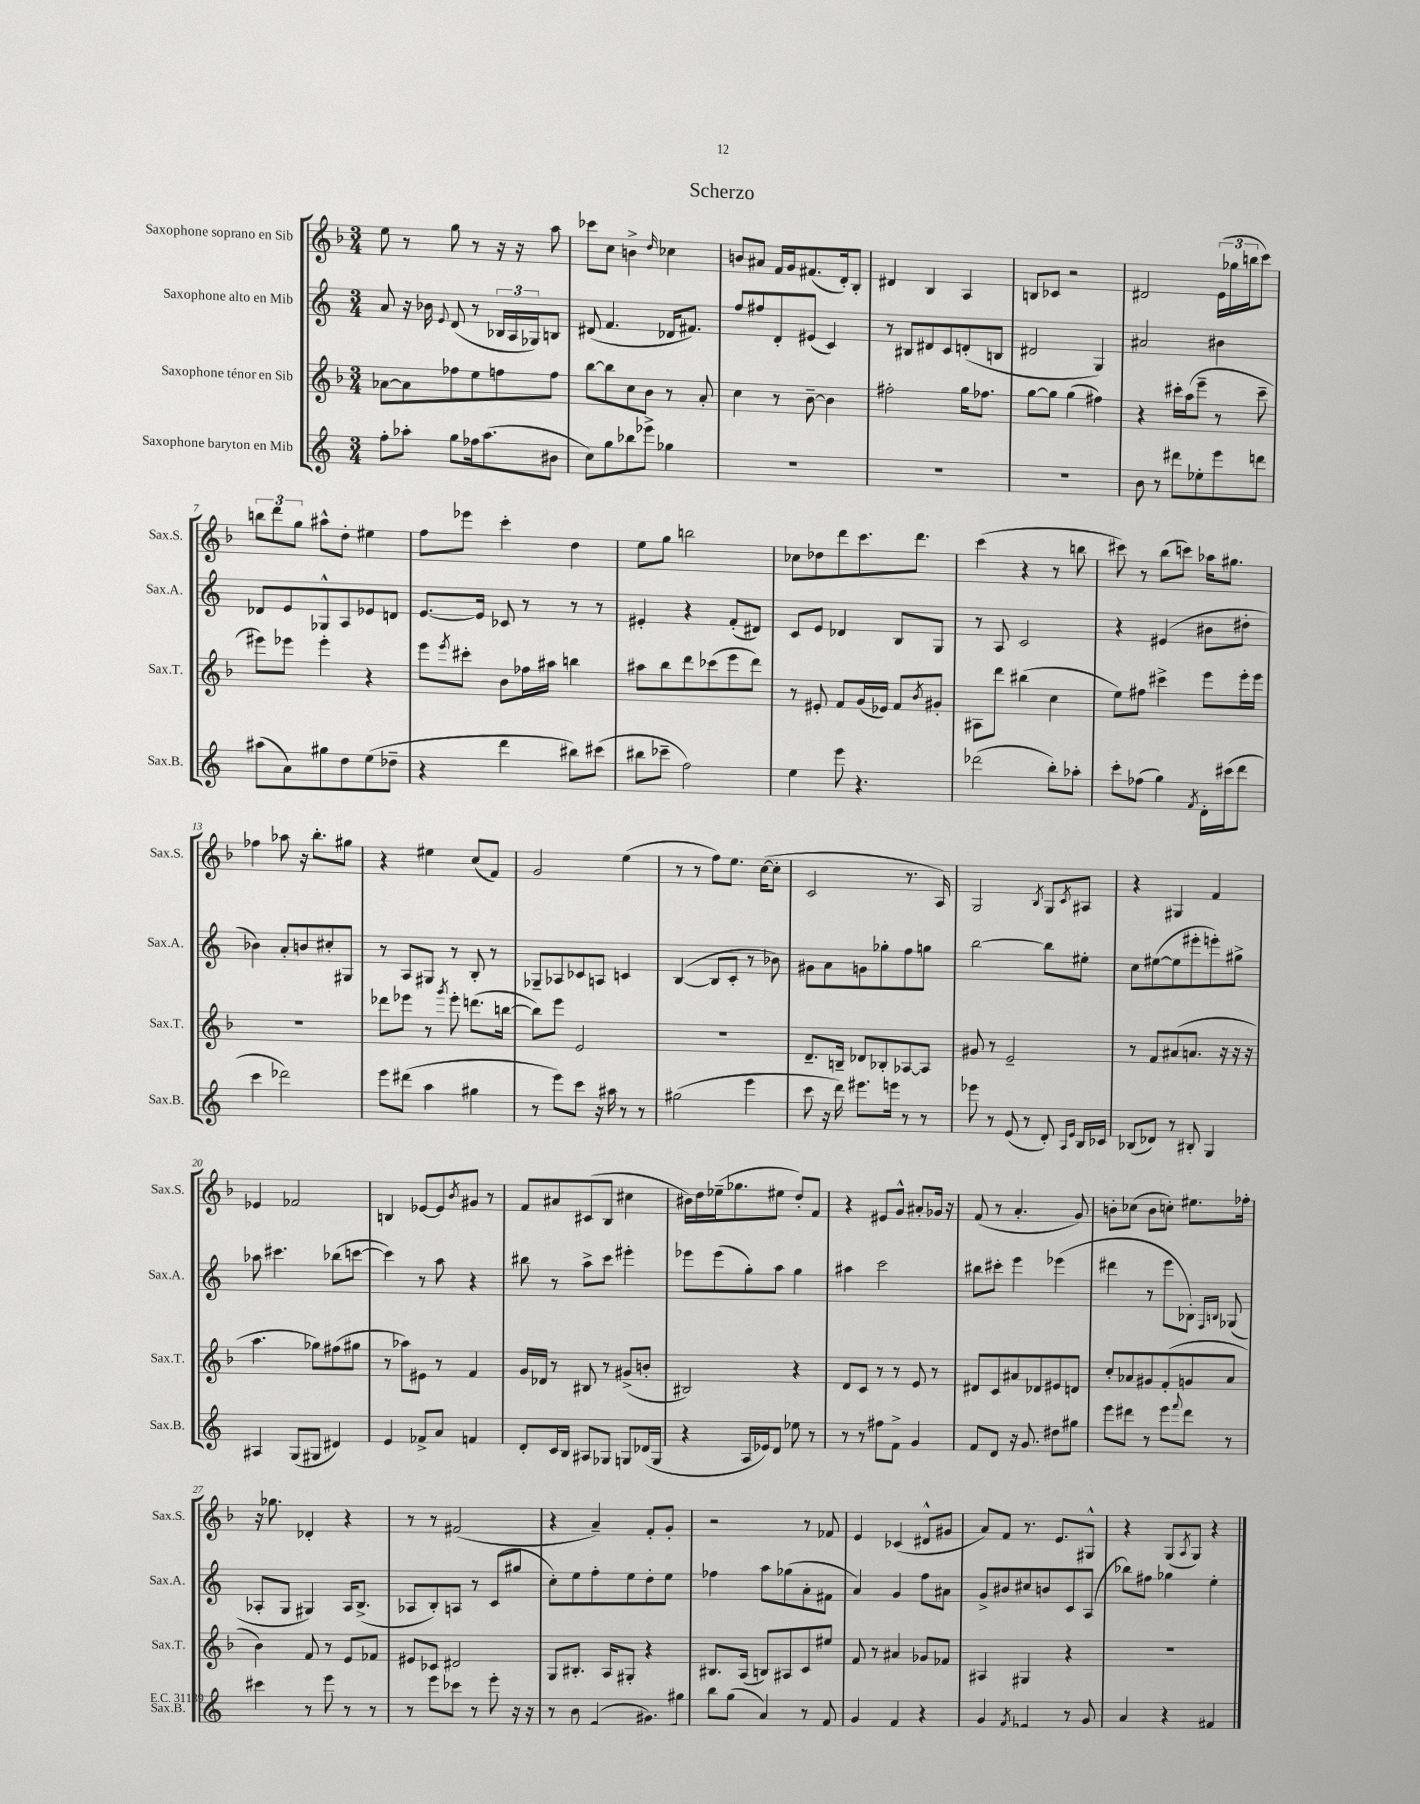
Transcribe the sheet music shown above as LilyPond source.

\header { title = "Scherzo" }
<<
\new StaffGroup <<
\new Staff = "s0" \with { instrumentName = "Saxophone soprano en Sib" shortInstrumentName = "Sax.S." } {
    \clef treble \key f \major \numericTimeSignature \time 3/4
    e''8 r8 g''8 r8 r16 r16 a''8 |
    ces'''8 c''8 b'4-> \grace { d''16 } ces''4 |
    b'8 ais'8 f'16 g'16 fis'8.( d'16-.) bes8-. |
    dis'4 bes4 a4 |
    b8 ces'8 r2 |
    dis'2 \tuplet 3/2 { e'16( ges''16 b''16 } c'''8) |
    \tuplet 3/2 { b''8 d'''8 g''8 } ais''8-^ d''8-. eis''4 |
    f''8 ees'''8 c'''4-. d''4 |
    e''8 g''8 b''2 |
    ces''8 des''8 d'''8 c'''8. d'''8. |
    c'''4( r4 r8 b''8 |
    cis'''8) r8 bes''8( c'''8) aes''16 gis''8. |
    fes''4 aes''8 r16 bes''8.-. gis''8 |
    r4 eis''4 c''8( f'8) |
    g'2 e''4( |
    r8 r8 f''8) e''8. c''16~( c''8-. |
    c'2 r8. a16) |
    g2 \acciaccatura { bes8 } g8 \acciaccatura { c'8 } ais8 |
    r4 gis4 f'4 |
    ees'4 fes'2 |
    b4 ees'8~ ees'8 \acciaccatura { bes'8 } gis'8 r8 |
    f'8 ais'8 cis'8( bes8 cis''4 |
    bis'16) d''16 ees''16--( ges''8. eis''8 d''8-.) f'8 |
    r4 eis'8 g'8-^ ais'8-. ges'16 r16 |
    f'8( r8 a'4.-. g'8) |
    b'8-. ces''8( b'8 c''8-.) eis''8. fes''16-. |
    r16 ges''8. des'4-. r4 |
    r8 r8 fis'2( |
    r4 a'4--) f'8-. g'8-. |
    r2 r8 fes'8 |
    e'4 ces'4( dis'8-^ gis'8 |
    a'8) f'8 r8. e'8. gis8-^ |
    r4 g8( \acciaccatura { a8 } g8) r4 \bar "|." |
}
\new Staff = "s1" \with { instrumentName = "Saxophone alto en Mib" shortInstrumentName = "Sax.A." } {
    \clef treble \key c \major \numericTimeSignature \time 3/4
    a'8 r16 bes'16 \appoggiatura { e'8 } d'8( r8 \tuplet 3/2 { bes16 a16 ges16) } b8 |
    dis'8( f'4. des'16 fis'8.) |
    f''8 fis''8 d'8-. eis'8( c'4) |
    r8 bis8 dis'8 c'8 d'8-.( b8 |
    dis'2 g4) |
    ais'2 bis'4 |
    des'8 e'8 ges8-^ a8 ees'8 d'8 |
    e'8.~ e'16 ces'8 r8 r8 r8 |
    eis'4-. r4 f'8-.( dis'8) |
    c'8 e'8 des'4 b8 g8 |
    r8 a8 c'2 |
    r4 eis'4( bis'8 dis''8-. |
    bes'4) a'8-. b'8 cis''8-. gis8 |
    r8 a8 gis8 r8 b8-. r8 |
    ges8-- aes8 ces'8 a8 c'4 |
    b4~( b8 c'8-. r8 bes'8) |
    gis'8 a'8 g'8 ges''8-. f''8 g''8 |
    b''2~ b''8 eis''8-. |
    c''8 eis''8~( eis''8 eis'''8-. e'''8-.) gis''8-> |
    aes''8 cis'''4. bes''8( c'''8~ |
    c'''4) r8 a''8 r4 |
    bis''8 r8 a''8-> c'''8 eis'''4-. |
    ees'''8 ees'''8( g''8-.) a''8 g''4 |
    ais''4 c'''2 |
    bis''8 cis'''8-. e'''4 ees'''4( |
    dis'''4 r8 e'''8 bes8-.) \grace { f16 b16 } ges8( |
    aes8-. g8 gis4) aes16 b8.->( |
    aes8 b8-.) a8 r8 c'8( gis''8 |
    c''8-.) e''8 f''8-. e''8 d''8-. e''8 |
    fes''4 a''8 ges''8( a'8-. fis'8 |
    a'4) g'4 f''8 ais'8 |
    g'8-> bis'8 cis''8 b'8 c'8 a8( |
    bes''8) fis''8 ges''4 e''4-. \bar "|." |
}
\new Staff = "s2" \with { instrumentName = "Saxophone ténor en Sib" shortInstrumentName = "Sax.T." } {
    \clef treble \key f \major \numericTimeSignature \time 3/4
    aes'8~ aes'8 fes''8 e''8 f''8 f''8 |
    bes''8~ bes''8 c''8 bes'8 r8 a'8-. |
    c''4 r8 bes'8~-- bes'4 |
    fis''2-. g''16 fes''8. |
    g''8~ g''8 g''4( fis''4) |
    r4 cis'''16-. a''16( e'''8-- r8 cis'''8-- |
    eis'''8) ees'''8 ees'''4-. r4 |
    e'''8 \acciaccatura { e'''8 } cis'''8-. bes'8 fes''16 ais''16 b''4 |
    ais''8 bes''8 d'''8 ces'''8( e'''8 d'''8) |
    r8 eis'8-. f'8 g'16( ees'16) f'8 \acciaccatura { bes'8 } gis'8-. |
    ais8 d'''8 bis''4( c''4 |
    e''8) fis''8 cis'''4-> e'''8 e'''16-. e'''16 |
    R2. |
    des'''8 ees'''8 r8 \acciaccatura { g'''8 } ees'''8-. d'''8.( b''16~ |
    b''8) e'''8 e'2 |
    R2. |
    d'8.-- b16-- des'8 bes8-. aes8~ aes8 |
    gis'8 r8 e'2-- |
    r8 f'8 ais'8( a'8. r16 r16 r16 |
    a''4. ges''8) fis''8( gis''8 |
    r8 aes''8) eis'8 r8 f'4 |
    g'16 des'16 r8 bis8 r8 gis'8->( b'8-. |
    bis2) r4 |
    d'8 c'8 r8 r8 e'8 r8 |
    dis'8 c'8 ais'8 des'8 eis'8 d'8 |
    c''8-. aes'8 gis'8 f'8-.( g'8 aes'8 |
    bes'4) f'8 r8 e'8 fes'8 |
    eis'8 ces'8 dis'2 |
    g8 bis8.-. a16 gis8-. r4 |
    bis8. a16( b8) ais8 c'8 eis''8 |
    f'8 r8 ais'4 ges'8 fes'8 |
    ais4 gis4 r4 |
    R2. \bar "|." |
}
\new Staff = "s3" \with { instrumentName = "Saxophone baryton en Mib" shortInstrumentName = "Sax.B." } {
    \clef treble \key c \major \numericTimeSignature \time 3/4
    f''8-. aes''8-. g''8 fes''16 aes''8.( bis'8 |
    c''8) g''8 bes''8 ees'''8-> ges''4 |
    R2. |
    R2. |
    R2. |
    b'8 r8 dis'''8 ees''8-. e'''8 d'''8 |
    ais''8( a'8) gis''8 d''8 e''8( des''8-- |
    r4 d'''4 bis''8) cis'''8( |
    bis''8 ces'''8-- f''2) |
    e''4 e'''8 r4. |
    des'''2( b''8-.) aes''8-. |
    c'''8-. fes''8( g''4) \acciaccatura { f'8 } d'16-. cis'''16( d'''8 |
    c'''4 des'''2) |
    e'''8 dis'''8( a''4 gis''4 |
    r8 e'''8) c'''8 r16 ais''16 r8 r8 |
    gis''2( e'''4 |
    c'''8 r16 d'''16) eis'''8. e'''16 r8 r8 |
    ees'''8 r8 e'8( r8 d'8-.) \grace { a16 e'16 } b16 ces'16 |
    bes8( des'8) r8 bis8-. g4 |
    ais4 g8( gis8 dis'4) |
    e'4 fes'8-> a'8 f'4 |
    d'8-. c'16 b16 ais8 ges8 g8 des'16( g16 |
    r4 a16 ees'16) d'8 ees''8 r8 |
    r8 r8 fis''8 f'8-> g'4 |
    f'8 d'8 r16 g'8. dis''8 gis''8 |
    e'''8 dis'''8 r8 e'''8 \appoggiatura { f'''8 } dis'''8 r8 |
    cis'''4 r8 e'''8 r8 r8 |
    r8 e'''8 ces'''8 r8 e'''8-. r16 r16 |
    r8 b'8 e'4( gis'8.) gis''16 |
    b''8 g''8( a'4) r8 f'8 |
    g'4-. f'4 r4 |
    g'4 \acciaccatura { f'8 } ees'4 r8 g'8 |
    a'4 r4 fis'4 \bar "|." |
}
>>
>>
